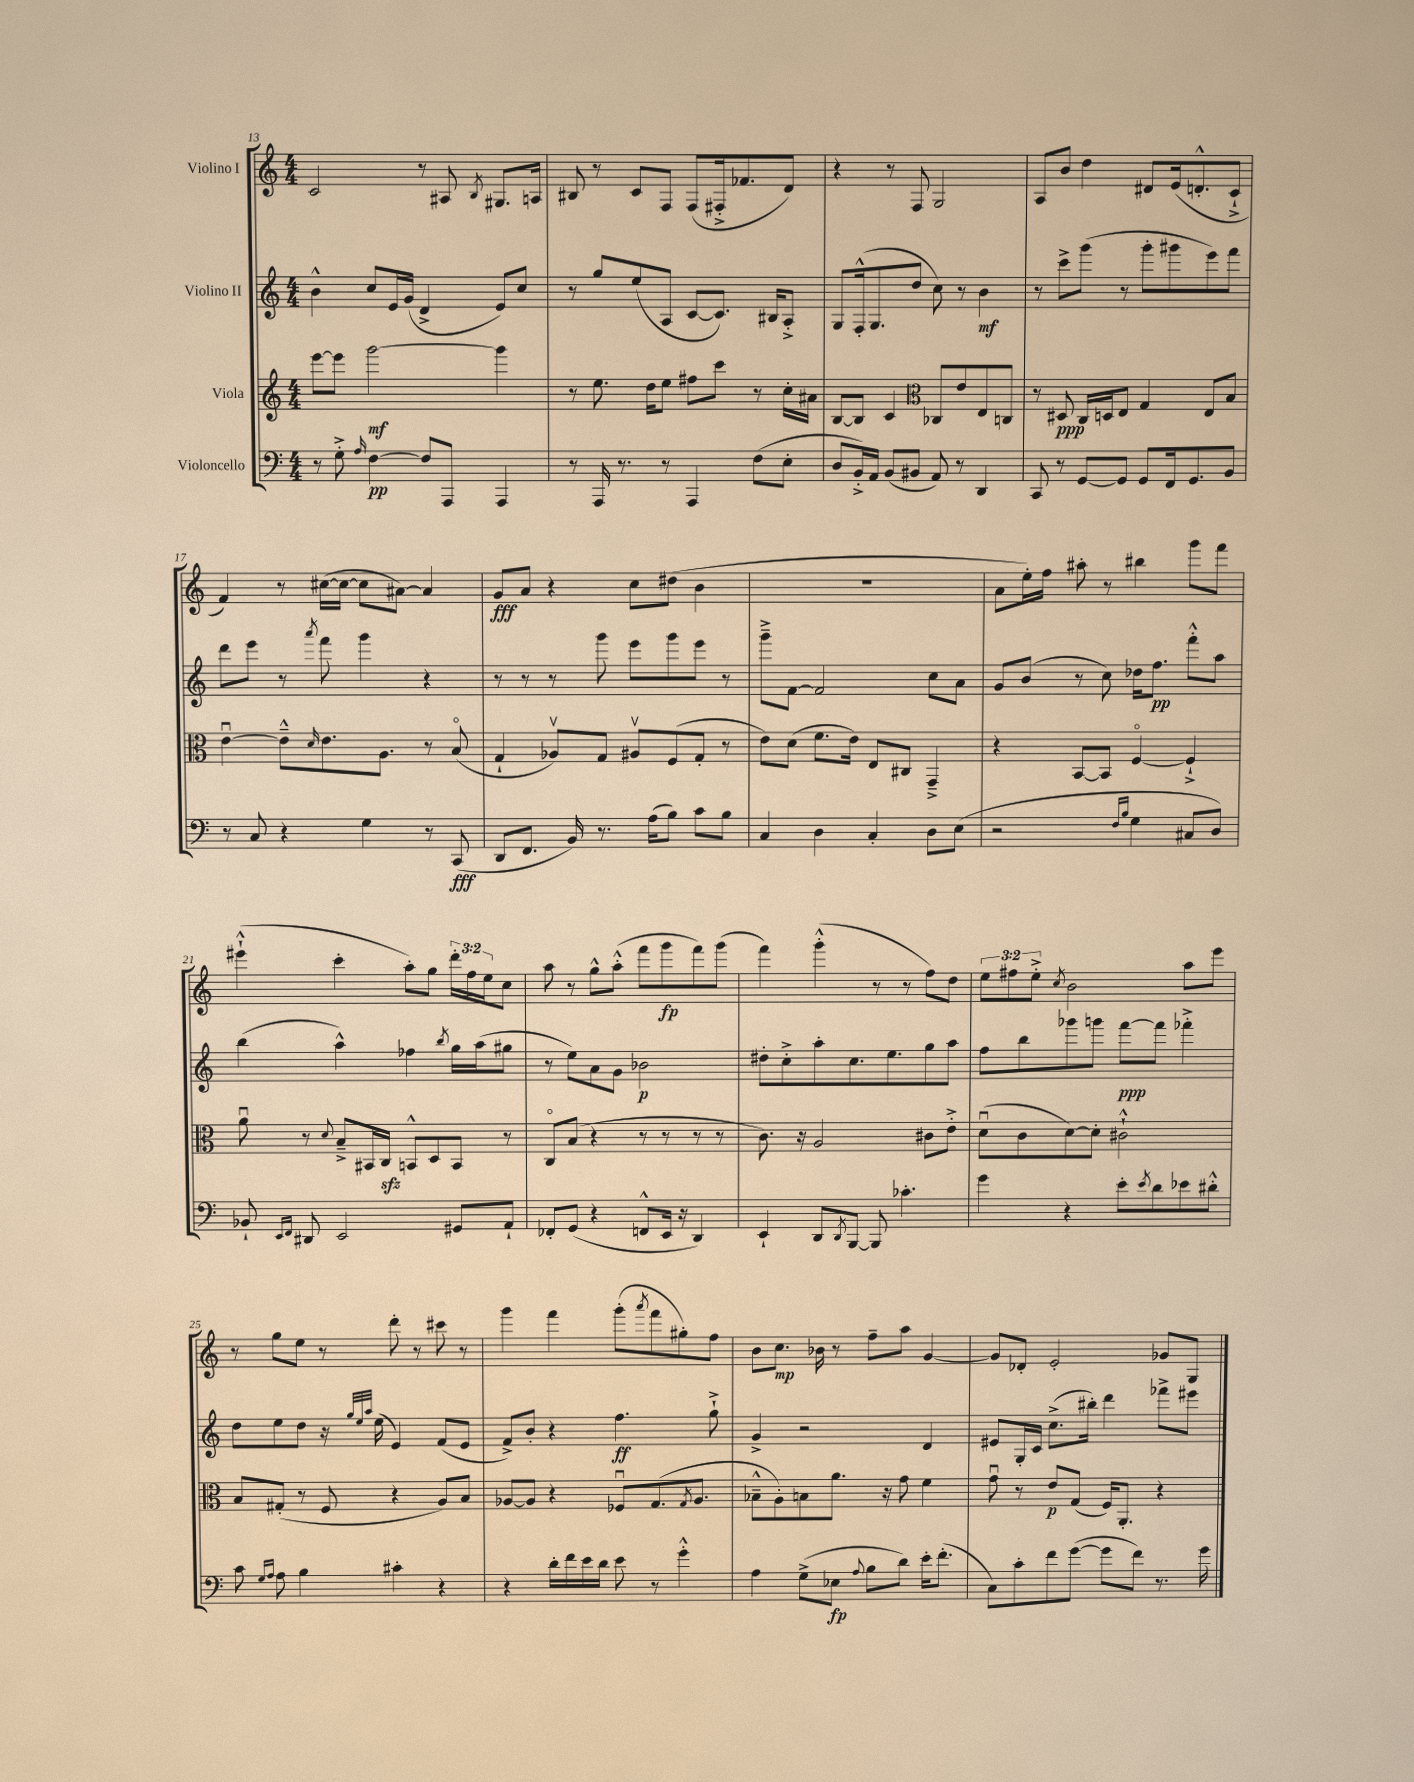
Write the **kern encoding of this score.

**kern	**kern	**kern	**kern
*staff4	*staff3	*staff2	*staff1
*clefF4	*clefG2	*clefG2	*clefG2
*k[]	*k[]	*k[]	*k[]
*M4/4	*M4/4	*M4/4	*M4/4
8r	[8eee	4b^^	2c
8G'^	8eee]	.	.
16qqA	.	.	.
[4F	[2ggg	8cc	.
.	.	16e	.
.	.	(16g	.
8F]	.	4d^	8r
8AAA	.	.	8A#
.	.	.	8qB
4AAA	4ggg]	8e)	8.G#
.	.	8cc	.
.	.	.	16A
=	=	=	=
8r	8r	8r	8B#
16AAA	8.ee	8gg	8r
8.r	.	.	.
.	.	(8ee	8c
.	16dd	.	.
8r	8ee	8A	8F
4AAA	8ff#	[8c	(8F
.	8ccc	8.c])	16F#'^
.	.	.	8.f-
(8F	8r	.	.
.	.	16B#	.
8E'	16cc'	8A'^	8d)
.	16a#	.	.
=	=	=	=
8D	[8B	8G	4r
16BB'^)	8B]	(16F'^^	.
16AA	.	8.G	.
(8BB	4c	.	8r
8BB#	.	8dd	8F
*	*clefC3	*	*
8AA)	8C-	8cc)	2G
8r	8e	8r	.
4DD	8E	4b	.
.	8C	.	.
=	=	=	=
8CC	8r	8r	8A
8r	8D#	8ccc^	8b
[8GG	16C	(8ggg	4dd
.	16D	.	.
8GG]	8E	8r	.
8GG	4G	8ggg'	8d#
16FF	.	8ggg#	(16e
8.GG	.	.	8.d'^^
.	8E	8eee)	.
8BB	8B	8fff	8c`^
=	=	=	=
8r	[4eu	8ddd	4f)
8C	.	8eee	.
4r	8e~^^]	8r	8r
.	16qqd	8qaaa	.
.	8.e	8fff	([16cc#
.	.	.	16cc#_
4G	.	4ggg	8cc#]
.	8.A	.	.
.	.	.	[8a#)
8r	8r	4r	4a#]
(8CC	(8Bo	.	.
=	=	=	=
8DD	4G`	8r	8g
8.FF	.	8r	8a
.	8A-v)	8r	4r
16BB)	.	.	.
8.r	8G	8ggg	.
.	8A#v	8eee	8cc
(16A	.	.	.
8B)	(8F	8ggg	(8dd#
8c	8G'	8eee	4b
8B	8r	8r	.
=	=	=	=
4C	8e)	8ggg~^	1r
.	(8d	[8f	.
4D	8.f	2f]	.
.	16e)	.	.
4C'	8E	.	.
.	8C#	.	.
8D	4GG~^	8cc	.
(8E	.	8a	.
=	=	=	=
2r	4r	8g	8a
.	.	(8b	16ee')
.	.	.	16ff
.	[8BB	8r	8aa#'
.	8BB]	8cc)	8r
16qqF	.	.	.
16qqB	.	.	.
4G	[4Fo	16dd-	4bb#
.	.	8.ff	.
8C#	4F`^]	8fff'^^	8ggg
8D)	.	8aa	8fff
=	=	=	=
8BB-`	8au	(4bb	(4eee#`^^
16qqEE	.	.	.
16qqFF	.	.	.
8DD#	8r	.	.
.	8qqd	.	.
2EE	8B~^	4aa^^)	4ccc'
.	16BB#	.	.
.	16C	.	.
.	8BB^^	4ff-	8aa')
.	8D	.	8gg
.	.	8qbb	.
8GG#	8BB	16gg	24ddd'
.	.	.	24ff
.	.	(16aa	.
.	.	.	24ee
8AA`	8r	8gg#	8cc
=	=	=	=
8FF-'	8Co	8r	8aa
(8GG	(8B	8ee)	8r
4r	4r	8a	8gg^^
.	.	8g	(8aa'^^
8FF^^	8r	2b-	8fff
16EE	8r	.	8ggg
16r	.	.	.
4DD)	8r	.	8fff)
.	8r	.	(8ggg
=	=	=	=
4EE`	8.c)	8dd#'	4fff)
.	.	8cc'^	.
.	16r	.	.
8DD	2A	8aa'	(4ggg'^^
8qDD	.	.	.
[8BBB	.	8.cc	.
8BBB]	.	.	8r
.	.	8.ee	.
4.c-'	.	.	8r
.	8c#	8gg	8ff)
.	8e'^	8aa	8dd
=	=	=	=
4g	(8du	8ff	12ee
.	.	.	12ff#
.	8c	8bb	.
.	.	.	12ee'^
.	.	.	8qcc
4r	[8d)	8ggg-	2b
.	8d']	8ggg	.
8e'	2c#`^^	[8fff	.
8qe	.	.	.
8d	.	8fff]	.
8e-	.	4fff-'^	8aa
8d#'^^	.	.	8eee
=	=	=	=
8c	8B	8dd	8r
16qqG	.	.	.
16qqA	.	.	.
8A	(8G#'	8ee	8gg
4B	8r	8dd	8ee
.	8F	16r	8r
.	.	32qqgg	.
.	.	32qqee	.
.	.	32qqaa	.
.	.	(16ee	.
4c#'	4r	4e)	8ddd'
.	.	.	8r
4r	8A)	(8f	8ccc#
.	8B	8e	8r
=	=	=	=
4r	[8A-	8f^)	4ggg
.	8A-]	8b'	.
16d'	4r	4r	4fff
16f	.	.	.
16e	.	.	.
16d	.	.	.
8e	8F-u	4.ff	(8ggg'
.	.	.	8qaaa
8r	(8.G	.	8fff
4g'^^	.	.	8gg#')
.	8qG	.	.
.	8.A-	.	.
.	.	8gg`^	8ff
=	=	=	=
4A	8B-~^^	4g^	8b
.	8A')	.	8.cc
(8G^	8B	2r	.
.	.	.	16b-
8E-	8.a	.	8r
8qqA	.	.	.
8B	.	.	8ff~
.	16r	.	.
8d)	8g	.	8aa
16e'	4f	4d	[4g
(8.f'	.	.	.
=	=	=	=
8C)	8gu	8e#	8g]
8c'	8r	16G'	8d-'
.	.	16c	.
8f	8e	(8.cc^	2e'
([8g	(8G	.	.
.	.	16bb#')	.
8g]	16F)	4ddd	.
.	8.AA'	.	.
8f)	.	.	.
8.r	4r	8fff-^	8g-
.	.	8eee#	8G
16g	.	.	.
==	==	==	==
*-	*-	*-	*-
